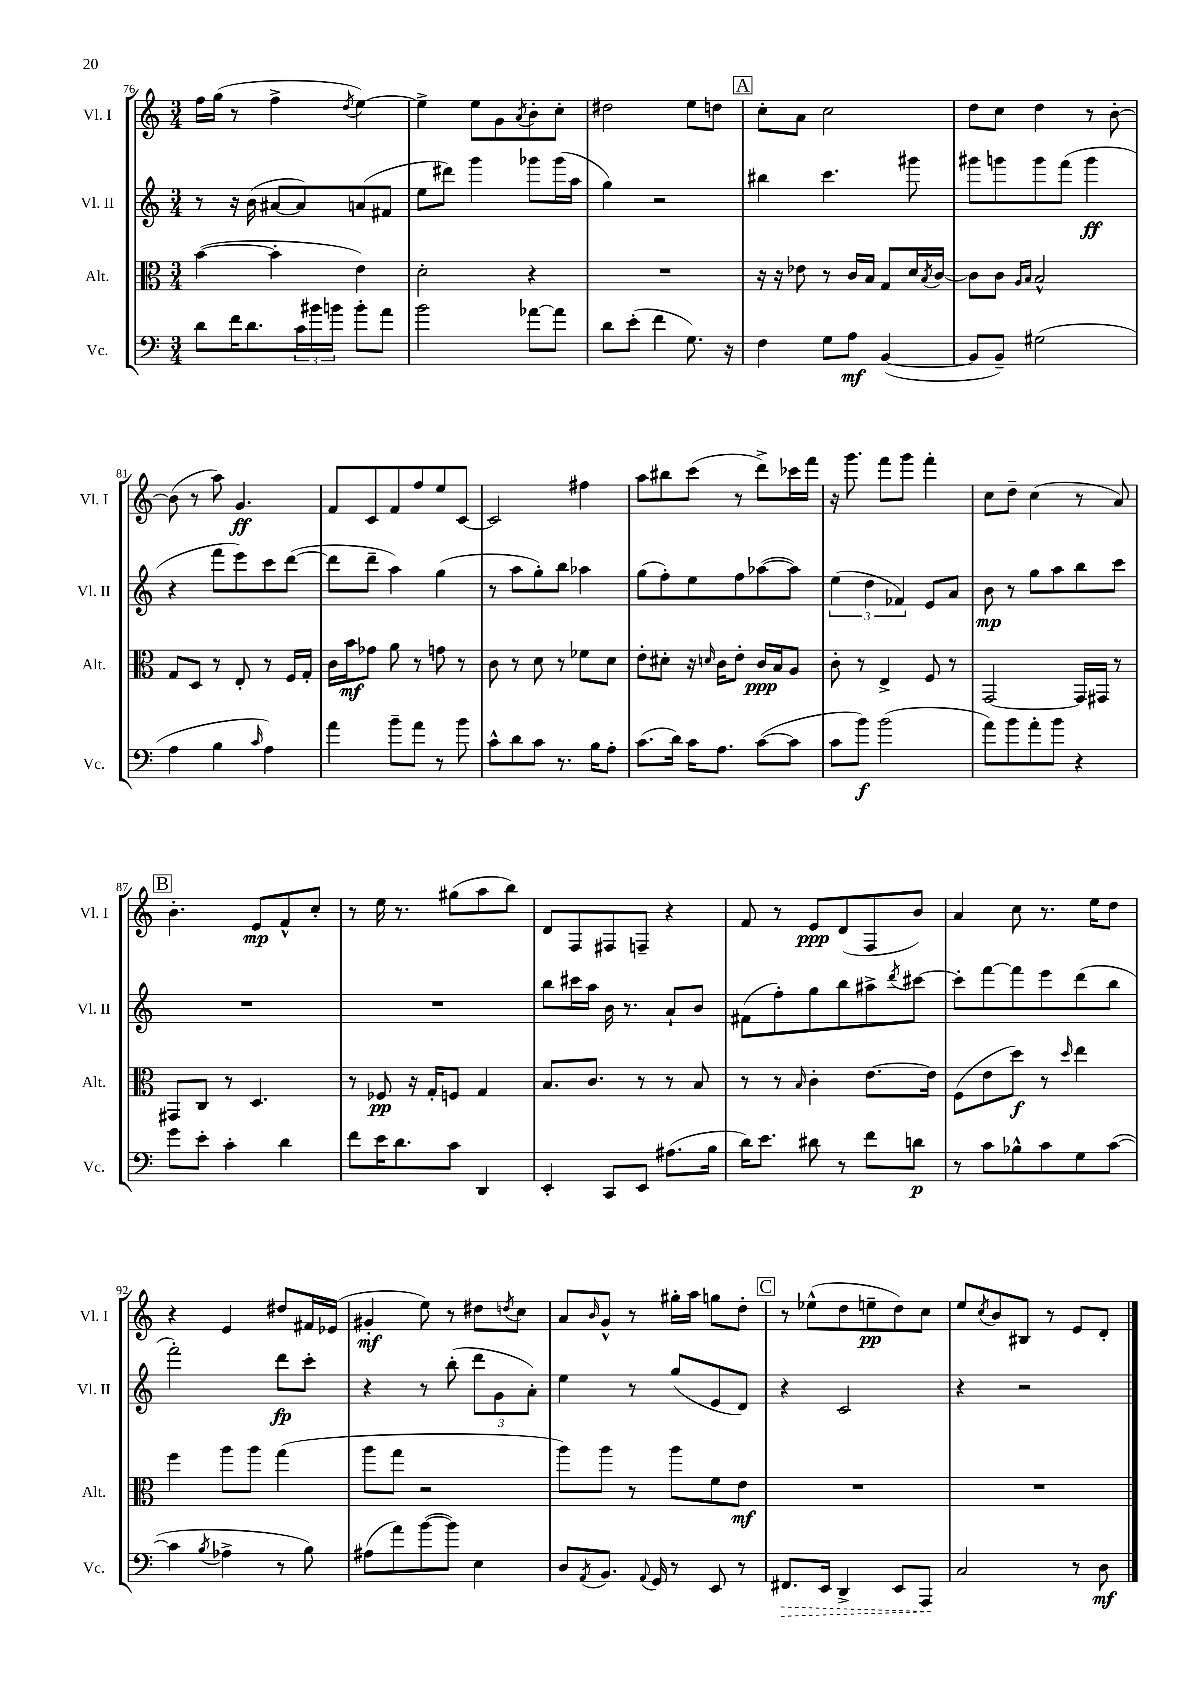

**kern	**kern	**kern	**kern
*staff4	*staff3	*staff2	*staff1
*clefF4	*clefC3	*clefG2	*clefG2
*k[]	*k[]	*k[]	*k[]
*M3/4	*M3/4	*M3/4	*M3/4
8d	([4b	8r	16ff
.	.	.	(16gg
16f	.	16r	8r
8.d	.	(16b	.
.	4b']	[8a#	4ff^
24c	.	8a#])	.
24b#	.	.	.
24b	.	.	.
.	.	.	8qdd
8b'	4e)	(8a	[4ee)
8a	.	8f#	.
=	=	=	=
2b	2d'	8ee	4ee^]
.	.	8ddd#)	.
.	.	4ggg	8ee
.	.	.	8g
.	.	.	8qa
[8a-	4r	8ggg-	8b'
8a-]	.	(16ggg-	8cc'
.	.	16aa	.
=	=	=	=
8d	2.r	4gg)	2dd#
(8e'	.	.	.
4f	.	2r	.
8.G)	.	.	8ee
.	.	.	8dd
16r	.	.	.
=	=	=	=
4F	16r	4bb#	8cc'
.	16r	.	.
.	8e-	.	8a
8G	8r	4.ccc	2cc
8A	16c	.	.
.	16B	.	.
([4BB	8G	.	.
.	16d	8ggg#	.
.	8qB	.	.
.	[16c	.	.
=	=	=	=
8BB]	8c]	8ggg#	8dd
8BB~)	8c	8ggg	8cc
.	16qqA	.	.
.	16qqB	.	.
(2G#	2B^^	8ggg	4dd
.	.	(8fff	.
.	.	4ggg	8r
.	.	.	[8b'
=	=	=	=
4A	8G	4r	(8b]
.	8D	.	8r
4B	8r	8fff	8aa)
.	8E'	8eee)	4.g
16qqc	.	.	.
4A)	8r	8ccc	.
.	16F	([8ddd	.
.	16G'	.	.
=	=	=	=
4a	16c	8ddd]	8f
.	16b	.	.
.	8g-	8ddd~	8c
8b~	8a	4aa)	8f
8a	8r	.	8ff
8r	8g	(4gg	8ee
8b	8r	.	[8c
=	=	=	=
8c^^	8c	8r	2c]
8d	8r	8aa	.
8c	8d	8gg')	.
8.r	8r	8bb	.
.	8f-	4aa-	4ff#
16B	.	.	.
8A'	8d	.	.
=	=	=	=
(8.c	8e'	(8gg	8aa
.	8d#'	8ff')	8bb#
16d)	.	.	.
16c	16r	8ee	(8ccc
.	16qqd	.	.
8.A	16c	.	.
.	8e'	8ff	8r
([8c	16c	([8aa-	8ddd^)
.	16B	.	.
8c]	8A	8aa-])	16ccc-
.	.	.	16fff
=	=	=	=
8c	8c'	(6ee	16r
.	.	.	8.ggg
8b)	8r	.	.
.	.	6dd	.
(2b	4E^	.	8fff
.	.	6f-)	.
.	.	.	8ggg
.	8F	8e	4fff'
.	8r	8a	.
=	=	=	=
8a)	[2GG	8b	8cc
8b	.	8r	8dd~
8a'	.	8gg	(4cc
8b	.	8aa	.
4r	16GG]	8bb	8r
.	16GG#	.	.
.	8r	8ccc	8a)
=	=	=	=
8g	8GG#	2.r	4.b'
8e'	8C	.	.
4c'	8r	.	.
.	4.D	.	8e
4d	.	.	8f^^
.	.	.	8cc'
=	=	=	=
8f	8r	2.r	8r
16e	8F-	.	16ee
8.d	.	.	8.r
.	16r	.	.
.	16G'	.	.
8c	8F	.	(8gg#
4DD	4G	.	8aa
.	.	.	8bb)
=	=	=	=
4EE'	8.B	8bb	8d
.	.	16ccc#	8F
.	8.c	16aa	.
8CC	.	16b	8F#
.	.	8.r	.
8EE	8r	.	8F~
(8.A#	8r	8a`	4r
.	8B	8b	.
16B	.	.	.
=	=	=	=
16d)	8r	(8f#	8f
8.e	.	.	.
.	8r	8ff')	8r
.	16qqB	.	.
8d#	4c'	8gg	8e
8r	.	8bb	(8d
8f	[8.e	8aa#^	8F
.	.	8qddd	.
8d	.	[8ccc#	8b)
.	16e]	.	.
=	=	=	=
8r	(8F	8ccc#']	4a
8c	8e	[8fff	.
8B-^^	8dd)	8fff]	8cc
8c	8r	8eee	8.r
.	16qqdd	.	.
8G	4ee	(8ddd	.
.	.	.	16ee
([8c	.	8bb	8dd
=	=	=	=
4c]	4ff	2fff')	4r
8qB	.	.	.
4A-^	8aa	.	4e
.	8aa	.	.
8r	(4gg	8ddd	8dd#
8B)	.	8ccc'	16f#
.	.	.	(16e-
=	=	=	=
(8A#	8aa	4r	4g#'
8a)	8gg	.	.
([8b	2r	8r	8ee)
8b])	.	(8bb'	8r
4E	.	12ddd	8dd#
.	.	12g	.
.	.	.	8qdd
.	.	.	8cc
.	.	12a')	.
=	=	=	=
8D	8aa)	4ee	8a
8qAA	.	.	16qqb
8.BB	8aa	.	8g^^
.	8r	8r	8r
8qqAA	.	.	.
16GG	.	.	.
8r	8aa	(8gg	16gg#'
.	.	.	16aa
8EE	8f	8e	8gg
8r	8e	8d)	8dd'
=	=	=	=
8.FF#	2.r	4r	8r
.	.	.	(8ee-^^
16EE	.	.	.
4DD^	.	2c	8dd
.	.	.	8ee~
8EE	.	.	8dd)
8AAA	.	.	8cc
=	=	=	=
2C	2.r	4r	8ee
.	.	.	8qcc
.	.	.	8b
.	.	2r	8B#
.	.	.	8r
8r	.	.	8e
8D	.	.	8d'
==	==	==	==
*-	*-	*-	*-
